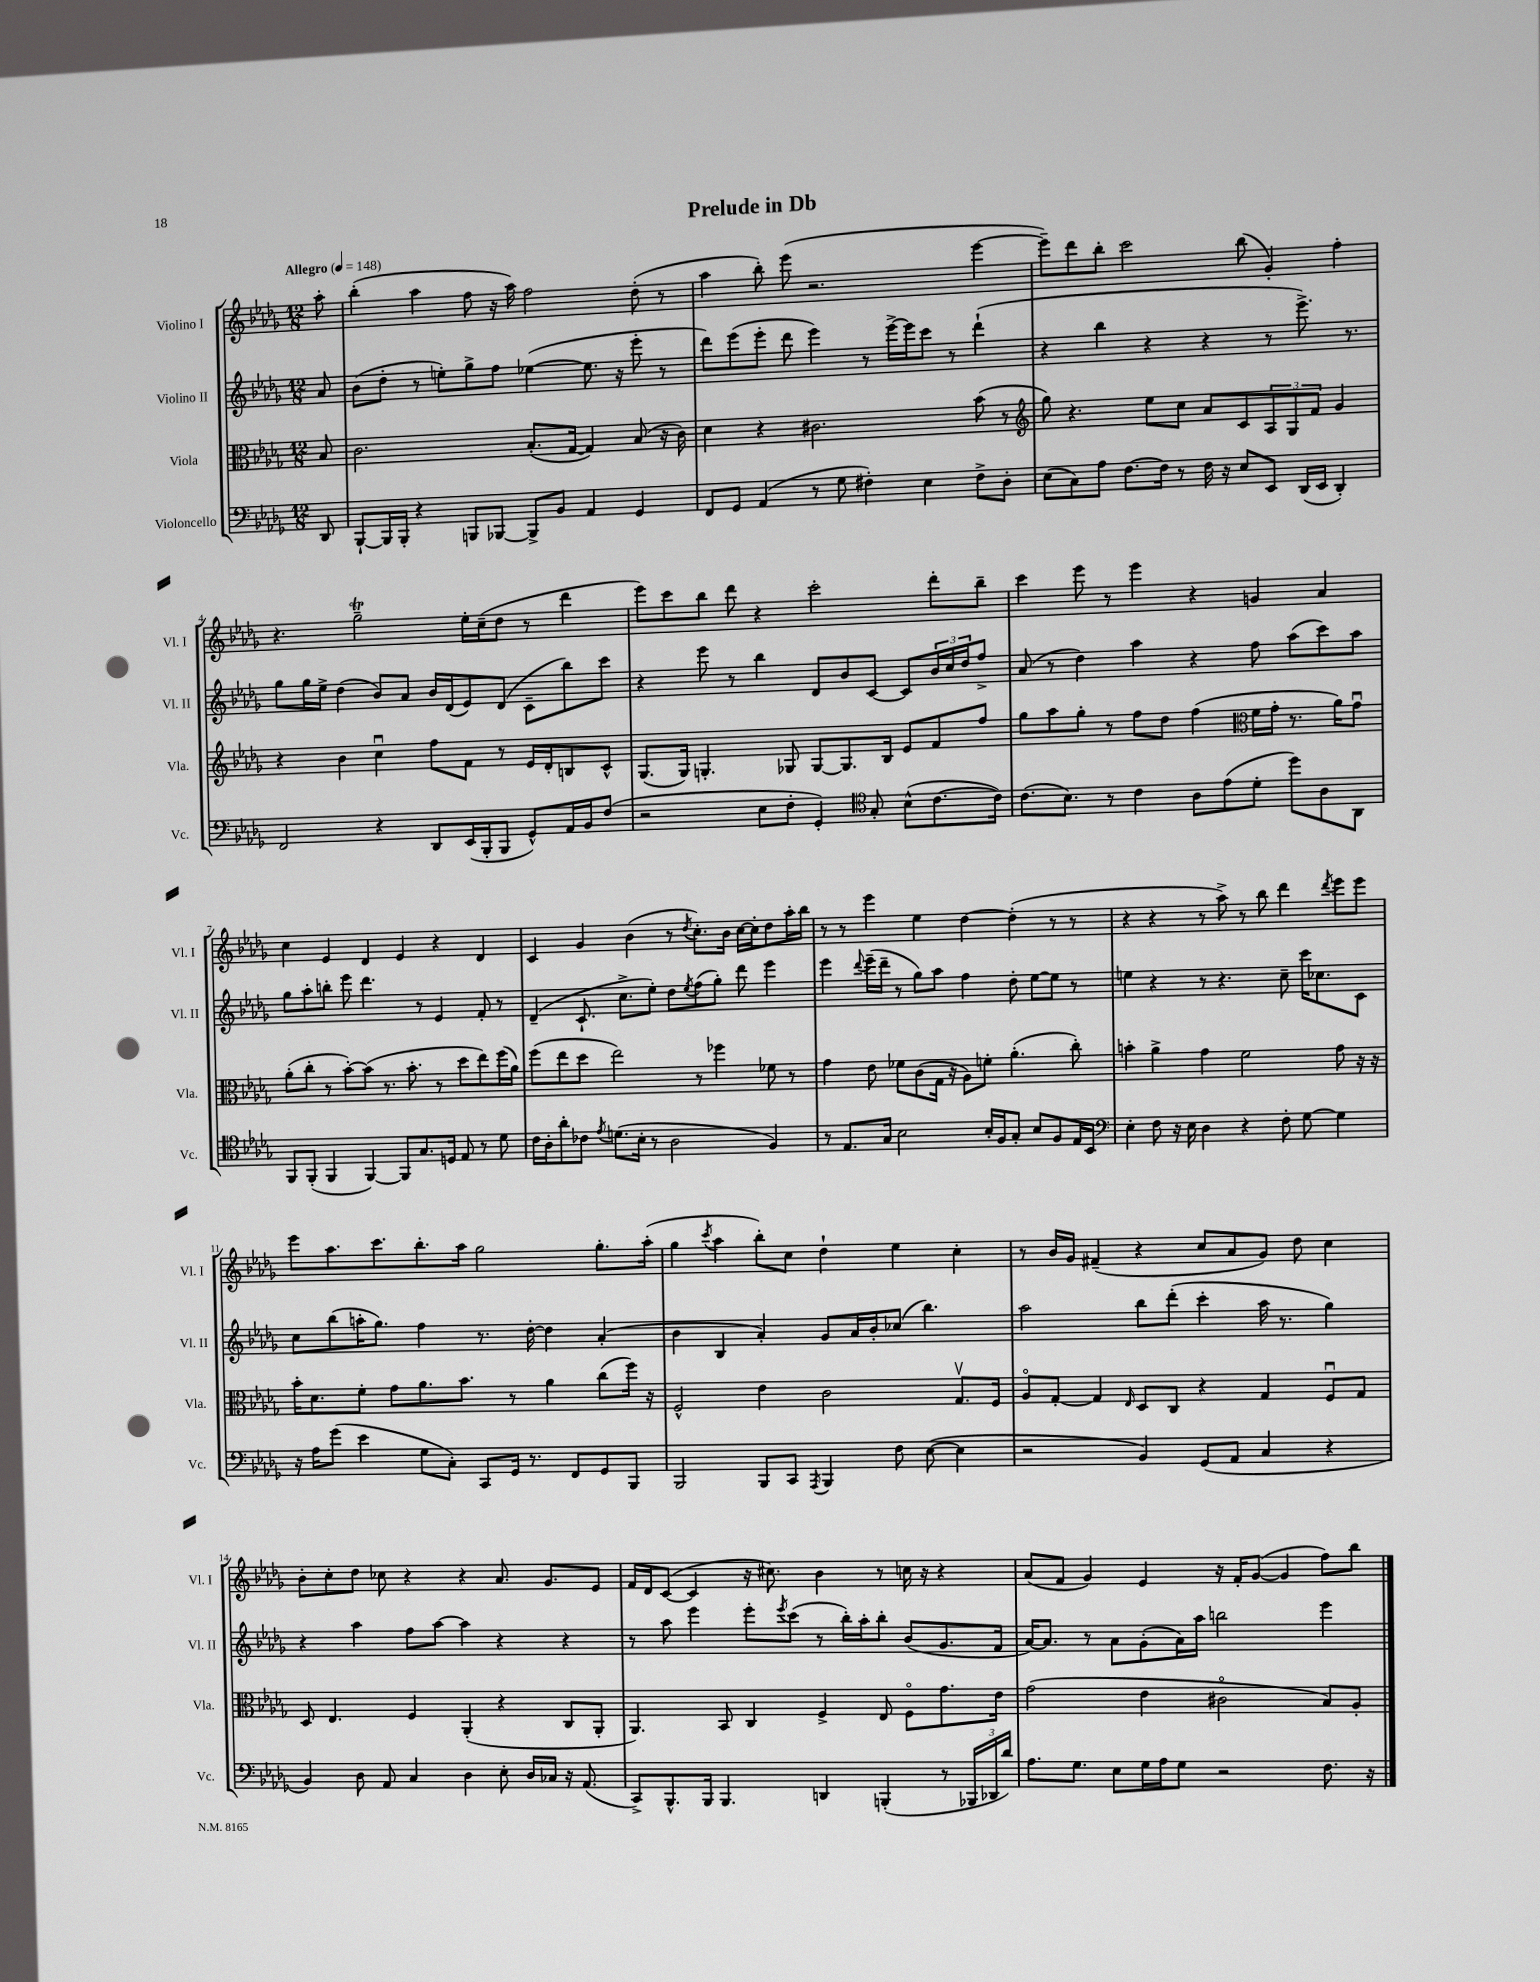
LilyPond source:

\header { title = "Prelude in Db" }
<<
\new StaffGroup <<
\new Staff = "s0" \with { instrumentName = "Violino I" shortInstrumentName = "Vl. I" } {
    \clef treble \key des \major \numericTimeSignature \time 12/8 \partial 8 \tempo "Allegro" 4 = 148
    aes''8-. |
    bes''4-.( aes''4 f''8 r16 aes''16) f''2 des''8-.( r8 |
    aes''4 bes''8-.) ees'''8( r2. ees'''4~ |
    ees'''8--) des'''8 bes''8-. c'''2 bes''8( ges'4-.) f''4-. |
    r4. ges''2--\trill ees''16-. c''16--( des''8 r8 des'''4 |
    ees'''8) c'''8 bes''8 des'''8 r4 c'''2-. des'''8-. bes''8-- |
    c'''4 ees'''8 r8 ees'''4 r4 g'4 aes'4 |
    c''4 ees'4 des'4 ees'4 r4 des'4 |
    c'4 ges'4 bes'4( r8 \acciaccatura { des''8 } c''8.-.) bes'16 c''16~ c''16-. des''8 aes''16-. bes''16 |
    r8 r8 ees'''4 ees''4 des''4~ des''4-.( r8 r8 |
    r4 r4 r8 aes''8->) r8 bes''8 des'''4 \acciaccatura { des'''8 } ees'''8 ees'''8 |
    ees'''8 aes''8. c'''8. bes''8.-. aes''16 ges''2 ges''8.-. aes''16-.( |
    ges''4 \acciaccatura { c'''8 } aes''4 bes''8-.) c''8 des''4-! ees''4 c''4-. |
    r8 bes'16 ges'16 fis'4--( r4 c''8 aes'8 ges'8) des''8 c''4 |
    bes'8-. c''8-. des''8 ces''8 r4 r4 aes'8. ges'8. ees'8 |
    f'16 des'16 c'8~( c'4 r16 cis''8.) bes'4 r8 c''16 r16 r4 |
    aes'8( f'8 ges'4) ees'4 r16 f'16-. ges'8~( ges'4 f''8) bes''8 \bar "|." |
}
\new Staff = "s1" \with { instrumentName = "Violino II" shortInstrumentName = "Vl. II" } {
    \clef treble \key des \major \numericTimeSignature \time 12/8 \partial 8
    aes'8 |
    bes'8( des''8-. r8 e''8-.) ges''8-> f''8 ees''4~( ees''8. r16 ees'''8-. r8 |
    des'''8) ees'''8( ees'''8-. des'''8 ees'''4) r8 ees'''16~-> ees'''16 c'''8 r8 des'''4-!( |
    r4 bes''4 r4 r4 r8 ees'''8.->) r8. |
    ges''8 ges''16 ees''16-> des''4( bes'8) aes'8 bes'16 des'16( ees'8) des'8( c'8-- bes''8) c'''8 |
    r4 ees'''8 r8 bes''4 des'8 bes'8 c'8~ c'8 \tuplet 3/2 { bes'16 c''16 des''16 } f''8-> |
    aes'8( r8 des''4) aes''4 r4 f''8 aes''8( c'''8) aes''8 |
    ges''8 aes''8-. b''8-. ees'''8 des'''4. r8 ees'4 f'8-. r8 |
    des'4--( c'8.-! c''8.-> ees''8-.) des''8 \acciaccatura { ees''8 } f''8( ges''8-.) des'''8 ees'''4 |
    ees'''4 \appoggiatura { des'''8 } ees'''16--( des'''16-- r8 ges''8) aes''8 f''4 des''8-. ees''8~ ees''8 r8 |
    e''4 r4 r8 r4. c''8-- c'''16 ces''8. c'8 |
    c''8 bes''8( a''16-. ges''8.) f''4 r8. des''16~-. des''4 aes'4-.( |
    bes'4 bes4 aes'4-.) ges'8 aes'16 bes'16-. ces''8( bes''4.) |
    aes''2 bes''8 des'''8-.( c'''4-. aes''16 r8. ges''4) |
    r4 aes''4 f''8 aes''8~ aes''4 r4 r4 |
    r8 aes''8 ees'''4 ees'''8-. \acciaccatura { ees'''8 } c'''8( r8 bes''16-.) aes''16-. bes''8-. bes'8( ges'8. f'16 |
    aes'16~) aes'8. r8 aes'8 ges'8-.( aes'16) aes''16 b''2 ees'''4 \bar "|." |
}
\new Staff = "s2" \with { instrumentName = "Viola" shortInstrumentName = "Vla." } {
    \clef alto \key des \major \numericTimeSignature \time 12/8 \partial 8
    bes8 |
    c'2. bes8.-.( ges16~ ges4) bes8( r16 c'16) |
    des'4 r4 cis'2. bes'8( r8 |
    \clef treble ges''8) r4. ees''8 c''8 aes'8 c'8 \tuplet 3/2 { aes8 ges8 f'8 } ges'4 |
    r4 bes'4 c''4\downbow f''8 f'8 r8 ees'16 des'16-. b8 c'8-^ |
    ges8.( ges16) g4.-. ges8 ges8~ ges8. bes16 ees'8 f'8 f''8 |
    ges''8 aes''8 ges''8-. r8 f''8 des''8 f''4( \clef alto f'16 ges'16-. r8. aes'16) ges'8\downbow |
    aes'8-.( c''8-. r8 bes'8~-.) bes'8( r8. bes'8.-. r8 des''8 ees''8) f''16( aes'16) |
    f''8( ees''8 des''8 ees''2) r8 fes''4 fes'8 r8 |
    ges'4 ees'8 fes'8 c'8( ges16 r16 aes8) f'8-. aes'4.-.( c''8-.) |
    b'4-. aes'4-> ges'4 f'2 ges'8 r16 r16 |
    bes'16-. des'8. f'8-. ges'8 aes'8. bes'8. r8 aes'4 c''8( f''16) r16 |
    f2-^ ees'4 c'2 ges8.\upbow f16 |
    aes8\flageolet ges8~-. ges4 \grace { ees16 } des8 c8 r4 ges4 f8\downbow ges8 |
    des8 ees4. f4 aes,4-.( r4 c8 aes,8-. |
    aes,4.) bes,8 c4 f4-> ees8 f8\flageolet ges'8. ees'16 |
    ges'2( ees'4 cis'2\flageolet bes8) aes8-. \bar "|." |
}
\new Staff = "s3" \with { instrumentName = "Violoncello" shortInstrumentName = "Vc." } {
    \clef bass \key des \major \numericTimeSignature \time 12/8 \partial 8
    des,8 |
    bes,,8~-! bes,,16 bes,,16-. r4 b,,8 bes,,8~ bes,,8-> bes,8 aes,4 ges,4 |
    f,8 ges,8 aes,4( r8 ges8 fis4-.) ees4 fis8-> des8-. |
    ees8( c8) aes8 f8.~ f16 r8 f16 r16 ees8 ees,8 des,16( ees,16 des,4-.) |
    f,2 r4 des,8 ees,16( bes,,16-. bes,,8 ges,8-^) aes,16 bes,16 f8( |
    r2 ees8 f8-. ges,4-.) \clef tenor ges8-. bes8-^( c'8.~ c'16) |
    c'8.( bes8.) r8 c'4 aes8 ees'8( des'8-. des''8) aes8 aes,8 |
    f,8 f,8-.( f,4 f,4~) f,8 ges8. d16 ees8 r8 des'8 |
    c'16 aes16-. aes'8-. ces'8 \acciaccatura { ees'8 } d'8.( bes16-. r8 aes2 f4) |
    r8 ees8. ges16 bes2 bes16-. f16 ges8-. bes8 f8 ees16 bes,16 |
    \clef bass ees4-. f8 r16 ees16 des4 r4 f8-. ges8~ ges4 |
    r16 aes16 ges'8( ees'4 ges8 c8-.) c,8 ges,16 r8. f,8 ges,8 bes,,8 |
    bes,,2 bes,,8 c,8 \acciaccatura { aes,,8 } bes,,4 f8 ees8~( ees4 |
    r2 bes,4) ges,8( aes,8 c4 r4 |
    bes,4) des8 aes,8 c4 des4 ees8-. des16 ces16 r16 aes,8.( |
    c,8->) bes,,8.-^ bes,,16 bes,,4. d,4 b,,4-.( r8 \tuplet 3/2 { bes,,16 des,16 des'16) } |
    aes8. ges8. ees8 ges16 aes16 ges8 r2 f8. r16 \bar "|." |
}
>>
>>
